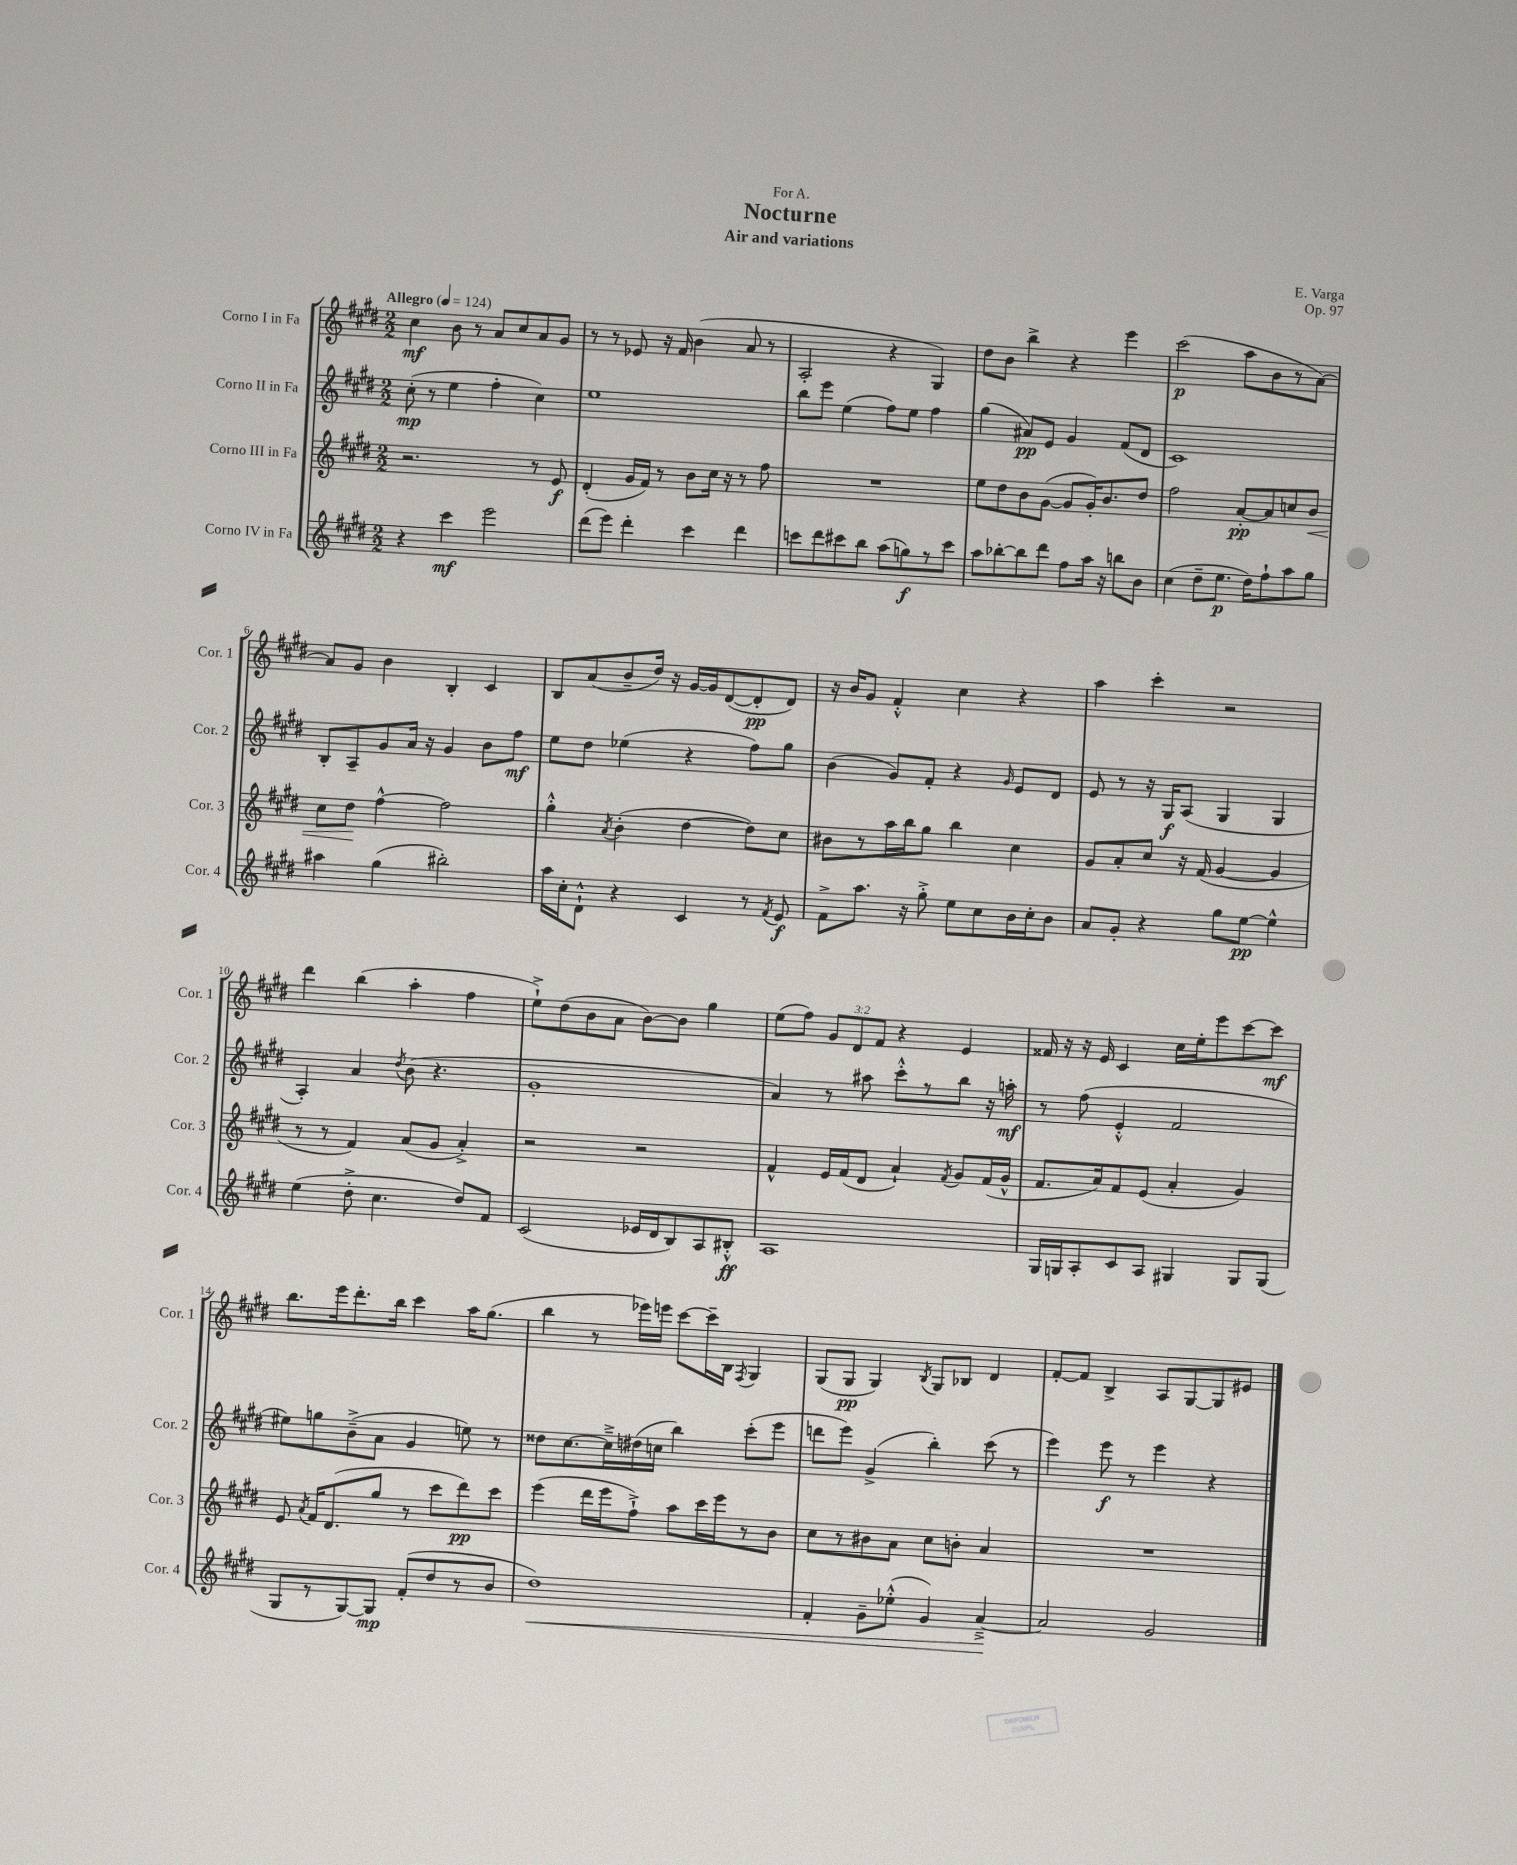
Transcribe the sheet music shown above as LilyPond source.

\header { title = "Nocturne" composer = "E. Varga" subtitle = "Air and variations" dedication = "For A." opus = "Op. 97" }
<<
\new StaffGroup <<
\new Staff = "s0" \with { instrumentName = "Corno I in Fa" shortInstrumentName = "Cor. 1" } {
    \clef treble \key e \major \numericTimeSignature \time 2/2 \override Staff.TupletNumber.text = #tuplet-number::calc-fraction-text \tempo "Allegro" 4 = 124
    \autoBeamOff cis''4\mf b'8 r8 a'8[ cis''8 a'8 gis'8] |
    r8 r8 ees'8 r16 fis'16 b'4( a'8 r8 |
    a2-. r4 gis4) |
    dis''8[ b'8] b''4-> r4 e'''4 |
    cis'''2\p( a''8[ b'8 r8 a'8]~) |
    a'8[ gis'8] b'4 b4-. cis'4 |
    b8[ a'8( b'8-- dis''16]) r16 gis'16[~ gis'16 dis'8~( dis'8-.\pp dis'8]) |
    r16 b'16[ gis'8] fis'4-.-^ cis''4 r4 |
    a''4 cis'''4-. r2 |
    dis'''4 b''4( a''4-. fis''4 |
    e''8[-!->) dis''8( b'8 a'8] b'8[~) b'8] gis''4 |
    e''8[( fis''8]) \tuplet 3/2 { gis'8[ dis'8 fis'8] } r4 e'4 |
    fisis'16 r16 r16 e'16 cis'4 cis''16[ e''16-. e'''8 cis'''8~ cis'''8]\mf |
    b''8.[ e'''16 dis'''8.-. b''16] cis'''4 a''16[ gis''8.]( |
    b''4 r8 ees'''16[) e'''16] cis'''8[~ cis'''16-- b16] \acciaccatura { fis8 } gis4 |
    gis8[( gis8]\pp gis4) \acciaccatura { b8 } gis8[ bes8] dis'4 |
    fis'8[~-. fis'8] b4-> a8[ gis8~ gis8 eis'8] \bar "|." |
}
\new Staff = "s1" \with { instrumentName = "Corno II in Fa" shortInstrumentName = "Cor. 2" } {
    \clef treble \key e \major \numericTimeSignature \time 2/2
    \autoBeamOff cis''8-.\mp( r8 e''4 fis''4-. cis''4) |
    e''1 |
    b''8[ e'''8] e''4( fis''8[) e''8] fis''4 |
    gis''4( ais'8[\pp) e'8] gis'4 fis'8[( dis'8] |
    cis'1) |
    b8[-. a8-- gis'8 a'16] r16 gis'4 b'8[ fis''8]\mf |
    e''8[ dis''8] ees''4( r4 fis''8[) gis''8] |
    b'4( gis'8[) fis'8]-. r4 \grace { gis'16 } e'8[ dis'8] |
    e'8 r8 r16 gis16[\f a8]( gis4 gis4 |
    a4-.) a'4 \acciaccatura { dis''8 } b'8( r4. |
    gis'1-. |
    a'4) r8 ais''8 cis'''8[-.-^ r8 b''8] r16 a''16-.\mf |
    r8 fis''8( e'4-.-^ fis'2 |
    eis''8[) g''8 b'8--->( a'8] gis'4 e''8) r8 |
    disis''8[ cis''8.~ cis''16---> dis''16( c''16] b''4) cis'''8[-.( e'''8] |
    d'''8[ e'''8]) gis'4->( b''4-.) cis'''8( r8 |
    e'''4) e'''8\f r8 e'''4 r4 \bar "|." |
}
\new Staff = "s2" \with { instrumentName = "Corno III in Fa" shortInstrumentName = "Cor. 3" } {
    \clef treble \key e \major \numericTimeSignature \time 2/2
    \autoBeamOff r2. r8 e'8\f |
    dis'4-.( gis'16[ fis'16]) r8 b'8[ cis''16] r16 r8 fis''8 |
    R1 |
    e''8[ dis''8 b'8 gis'8]~( gis'8[ gis'16-.) b'8. dis''8] |
    fis''2 a'8[~-.\pp a'8 c''8 b'8]\< |
    cis''8[ dis''8]\! fis''4~-^ fis''2 |
    gis''4-.-^ \acciaccatura { a'8 } b'4-.( dis''4~ dis''8[) cis''8] |
    bis'8[ r8 a''16 b''16 gis''8] b''4 cis''4 |
    gis'8[ a'8-. cis''8] r16 fis'16( gis'4~ gis'4 |
    r8 r8 fis'4) a'8[( gis'8] a'4-.->) |
    r2 r2 |
    fis'4-^ e'16[ fis'16( dis'8] a'4-!) \acciaccatura { fis'8 } gis'8[ fis'16( gis'16]-^ |
    fis'8.[ a'16) fis'8 e'8]( a'4-. gis'4) |
    e'8 \acciaccatura { a'8 } fis'16[ dis'8.( gis''8] r8 cis'''8[ dis'''8\pp) cis'''8] |
    e'''4( dis'''16[ e'''16 fis''8]-!->) a''8[ cis'''16 e'''16 r8 b'8] |
    cis''8[ r8 bis'8 a'8] cis''8[ b'8]-. a'4 |
    R1 \bar "|." |
}
\new Staff = "s3" \with { instrumentName = "Corno IV in Fa" shortInstrumentName = "Cor. 4" } {
    \clef treble \key e \major \numericTimeSignature \time 2/2
    \autoBeamOff r4 cis'''4\mf e'''2 |
    dis'''8[( e'''8]) dis'''4-. cis'''4 dis'''4 |
    c'''8[ dis'''8 cis'''8 b''8] a''8[( g''8\f) r8 cis'''8] |
    a''8[ bes''8~-. bes''8 dis'''8] fis''8[ a''16] r16 b''8[ b'8] |
    cis''4( dis''8[-- e''8.]\p dis''16[) fis''8-! a''8 gis''8] |
    ais''4 gis''4( bis''2-.) |
    a''16[ cis''16-. dis'8]-!-^ r4 cis'4 r8 \acciaccatura { fis'8 } e'8\f |
    fis'8[-> a''8.] r16 gis''8-.-> e''8[ cis''8 b'16 cis''16-. b'8] |
    a'8[ gis'8]-. r4 gis''8[ e''8]~\pp e''4-^ |
    e''4( dis''8-.-> cis''4. dis''8[) fis'8] |
    cis'2( ees'16[ dis'16 b8) a8 bis8]-.-^\ff |
    a1 |
    gis16[ g16 a8-. cis'8 a8] gis4 gis8[ gis8]( |
    gis8[ r8 gis8~) gis8]\mp fis'8[-.( dis''8 r8 b'8] |
    dis''1\<) |
    fis'4-. gis'8[-- ees''8]-.-^( gis'4) a'4~--->\! |
    a'2 gis'2 \bar "|." |
}
>>
>>
